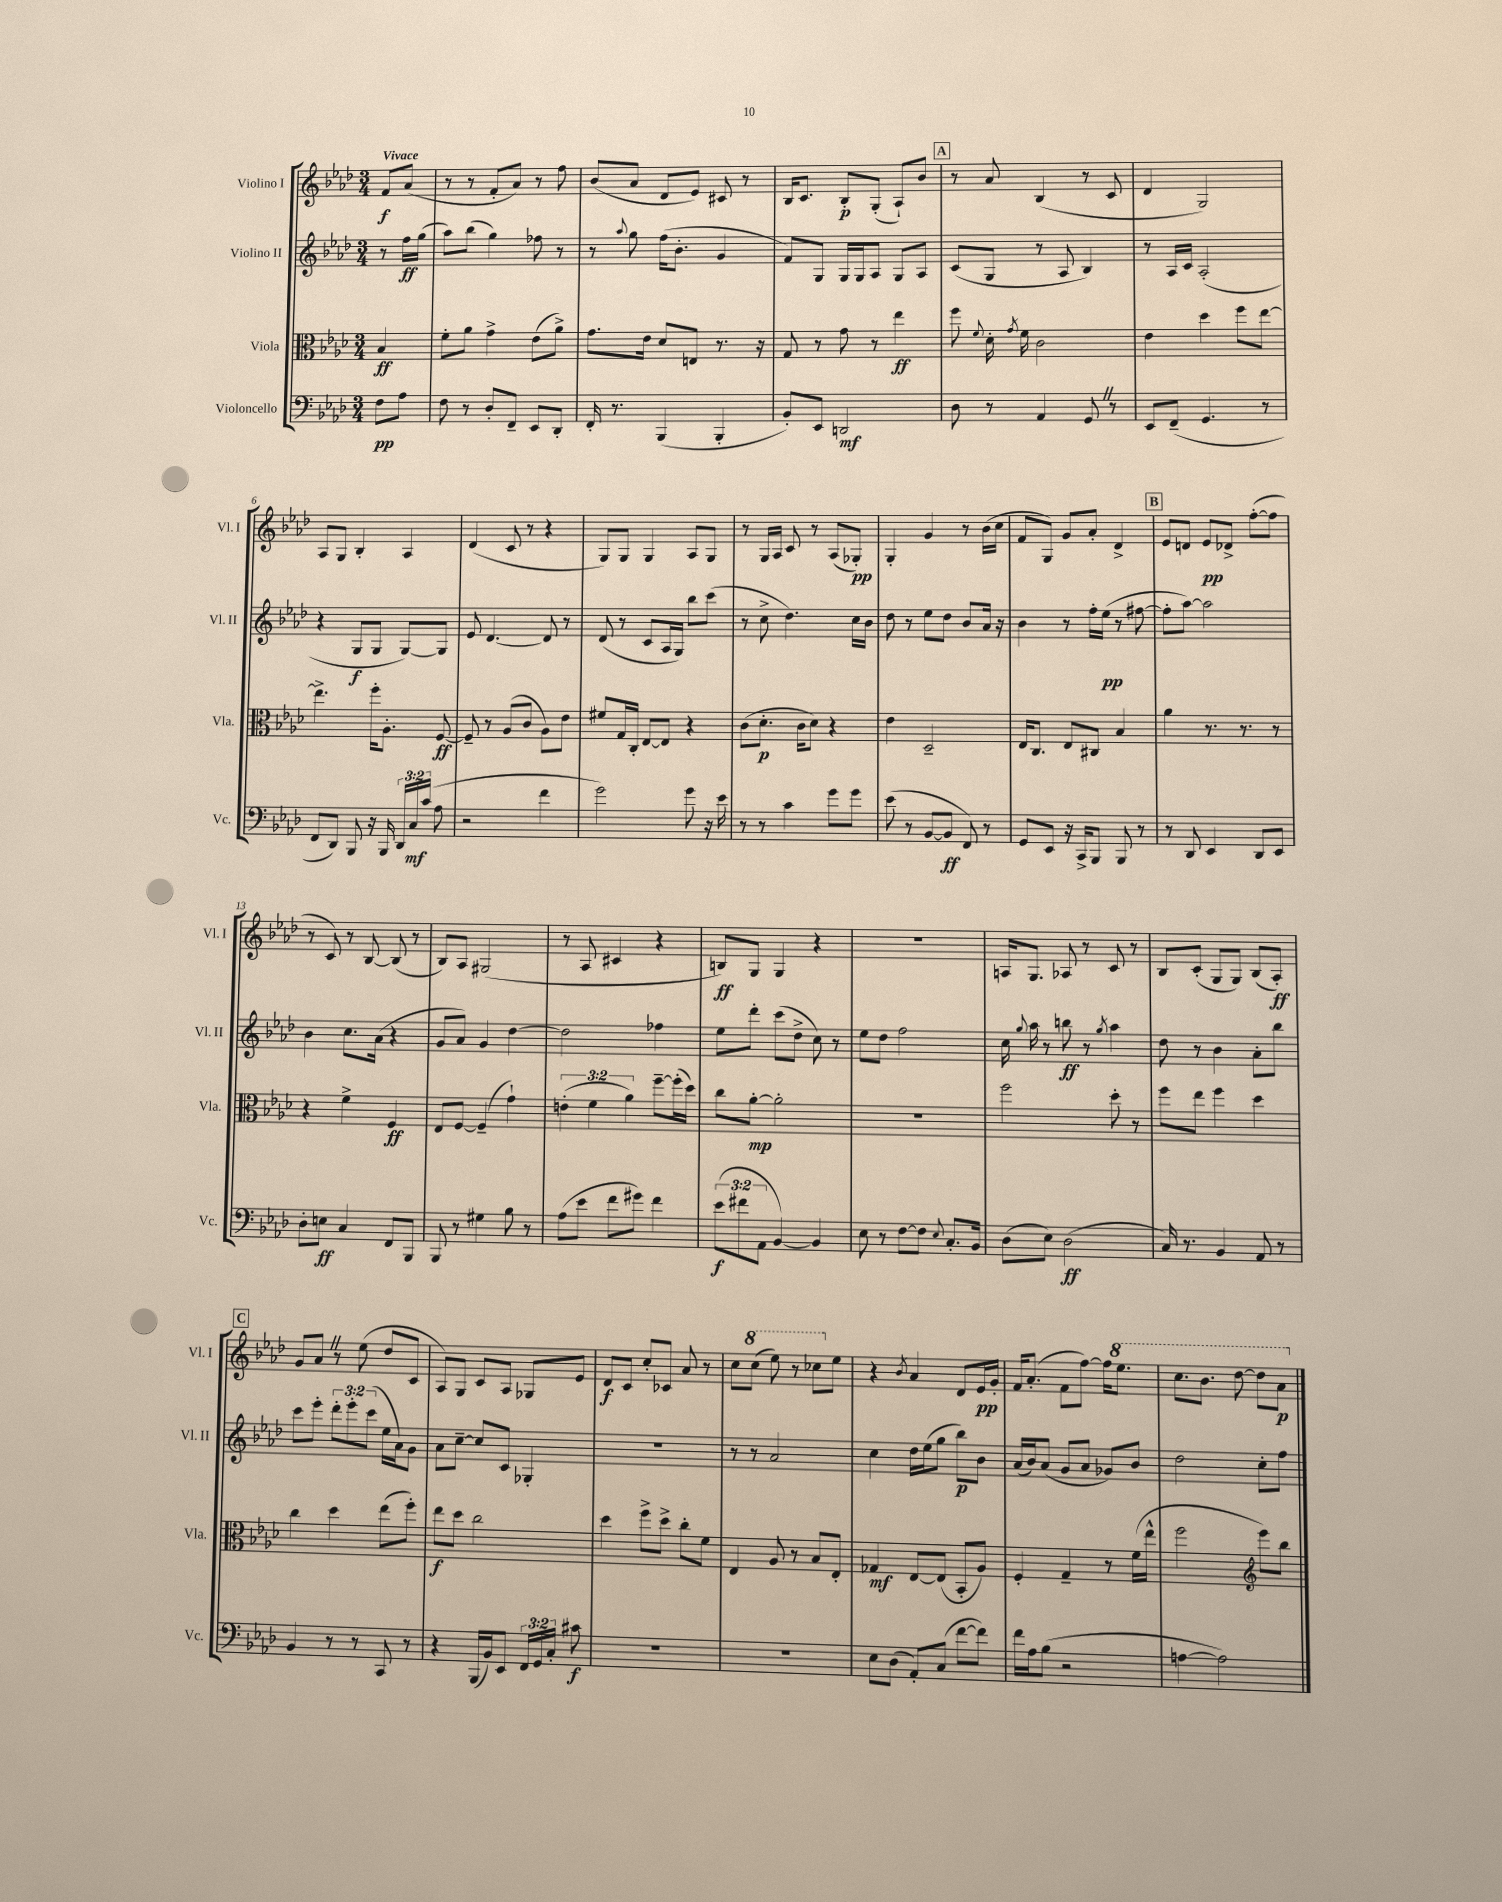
<<
\new StaffGroup <<
\new Staff = "s0" \with { instrumentName = "Violino I" shortInstrumentName = "Vl. I" } {
    \clef treble \key aes \major \numericTimeSignature \time 3/4 \partial 4 \tempo "Vivace"
    \autoBeamOff f'8[\f aes'8]( |
    r8 r8 f'8[-. aes'8]) r8 f''8 |
    bes'8[( aes'8] des'8[ ees'8]) cis'8 r8 |
    bes16[ c'8.] bes8[-.\p g8]-.( aes8[-!) bes'8] |
    \mark \markup { \box "A" } r8 aes'8 bes4( r8 c'8 |
    des'4 g2) |
    aes8[ g8] bes4-. aes4 |
    des'4( c'8 r8 r4 |
    g8[) g8] g4 aes8[ g8] |
    r8 g16[ aes16] c'8 r8 aes8[( ges8]-.\pp) |
    g4-. g'4 r8 bes'16[( c''16] |
    f'8[ g8]) g'8[ aes'8]-. des'4-> |
    \mark \markup { \box "B" } ees'8[ d'8] ees'8[\pp des'8]-> f''8[~-.( f''8] |
    r8 c'8) r8 bes8~ bes8( r8 |
    bes8[) aes8] gis2( |
    r8 aes8 cis'4 r4 |
    b8[\ff) g8] g4 r4 |
    R2. |
    a16[ g8.] aes8 r8 c'8 r8 |
    bes8[ c'8]-.( g8[ g8]) bes8[( aes8]-.\ff) |
    \mark \markup { \box "C" } g'8[ aes'8] \once \override BreathingSign.text = \markup { \musicglyph "scripts.caesura.straight" } \breathe r8 ees''8( des''8[ c'8] |
    aes8[) g8] c'8[ aes8] ges8[ ees'8] |
    des'8[\f c'8] c''8[-. ces'8] aes'8 r8 |
    c''8[ \ottava #1 c'''8]( ees'''8) r8 ces'''8[ \ottava #0 ees''8] |
    r4 \acciaccatura { bes'8 } aes'4 des'8[ ees'16\pp g'16]-. |
    f'16[ aes'8.]-.( f'8[ f''8]~) f''16[ \ottava #1 ees'''8.] |
    c'''8.[ bes''8.] des'''8~ des'''8[ aes''8]\p \ottava #0 \bar "|." |
}
\new Staff = "s1" \with { instrumentName = "Violino II" shortInstrumentName = "Vl. II" } {
    \clef treble \key aes \major \numericTimeSignature \time 3/4 \override Staff.TupletNumber.text = #tuplet-number::calc-fraction-text \partial 4
    \autoBeamOff r8 f''16[\ff g''16]( |
    aes''8[) bes''8]( g''4) fes''8 r8 |
    r8 \appoggiatura { aes''8 } g''8 f''16[( bes'8.]-. g'4 |
    f'8[) g8] g16[ g16 aes8] g8[ aes8] |
    \mark \markup { \box "A" } c'8[( g8] r8 aes8 bes4) |
    r8 aes16[ c'16] aes2-.( |
    r4 g8[\f g8] g8[~) g8] |
    ees'8 des'4.~ des'8 r8 |
    des'8( r8 c'8[ aes16 g16]) bes''8[ c'''8]( |
    r8 c''8-> des''4.) c''16[ bes'16] |
    des''8 r8 ees''8[ des''8] bes'8[ aes'16] r16 |
    bes'4 r8 f''16[-. ees''16]\pp( r8 fis''8~ |
    \mark \markup { \box "B" } fis''8[-. aes''8]~) aes''2 |
    bes'4 c''8.[ aes'16]( r4 |
    g'8[ aes'8]) g'4 des''4~ |
    des''2 fes''4 |
    ees''8[ des'''8]-. c'''8[( des''8]-> c''8) r8 |
    ees''8[ des''8] f''2 |
    c''16 \appoggiatura { g''8 } aes''16 r8 b''8\ff r8 \acciaccatura { g''8 } aes''4 |
    des''8 r8 bes'4 aes'8[-. bes''8] |
    \mark \markup { \box "C" } c'''8[ ees'''8]-. \tuplet 3/2 { des'''8[-. ees'''8-. c'''8]( } ees''16[ aes'16) g'8] |
    aes'8[ c''8]~-- c''8[ c'8] ges4-. |
    R2. |
    r8 r8 aes'2 |
    c''4 des''16[ ees''16( g''8] bes''8[\p) bes'8] |
    aes'16[( bes'16) aes'8]( g'8[ aes'8] ges'8[) bes'8] |
    des''2 c''8[-. f''8] \bar "|." |
}
\new Staff = "s2" \with { instrumentName = "Viola" shortInstrumentName = "Vla." } {
    \clef alto \key aes \major \numericTimeSignature \time 3/4 \override Staff.TupletNumber.text = #tuplet-number::calc-fraction-text \partial 4
    \autoBeamOff bes4\ff |
    f'8[-. aes'8] g'4-> ees'8[( aes'8]->) |
    g'8.[ ees'16] des'8[ e8] r8. r16 |
    g8 r8 g'8 r8 ees''4\ff |
    \mark \markup { \box "A" } f''8 \appoggiatura { f'8 } des'16-. \acciaccatura { g'8 } f'16 c'2 |
    ees'4 des''4 f''8[ ees''8]~ |
    ees''4.-> f''16[-. aes8.]-. f8~\ff |
    f8-- r8 aes8[( c'8] aes8[) ees'8] |
    fis'8[ g16 c16]-. ees8[~ ees8] r4 |
    c'8[( des'8.]-.\p c'16[ des'8]) r4 |
    ees'4 des2-- |
    ees16[ c8.] ees8[ cis8] bes4 |
    \mark \markup { \box "B" } aes'4 r8. r8. r8 |
    r4 f'4-> f4\ff |
    ees8[ f8]~ f4--( g'4-!) |
    \tuplet 3/2 { e'4-.( f'4 aes'4) } f''8[~-- f''16-.( des''16]) |
    c''8[ aes'8]~-.\mp aes'2-. |
    R2. |
    f''2 des''8-. r8 |
    f''8[ ees''8] f''4 des''4 |
    \mark \markup { \box "C" } c''4 des''4 ees''8[( f''8]-.) |
    ees''8[\f des''8] c''2 |
    des''4 f''8[-> des''8]-> c''8[-. f'8] |
    ees4 aes8 r8 bes8[ ees8]-. |
    ges4\mf ees8[~ ees8]( bes,8[-. aes8]) |
    f4-. g4-- r8 f'16[( ees''16]-^ |
    f''2 \clef treble ees'''8[) bes''8] \bar "|." |
}
\new Staff = "s3" \with { instrumentName = "Violoncello" shortInstrumentName = "Vc." } {
    \clef bass \key aes \major \numericTimeSignature \time 3/4 \override Staff.TupletNumber.text = #tuplet-number::calc-fraction-text \partial 4
    \autoBeamOff f8[\pp aes8] |
    f8 r8 des8[-. f,8]-- ees,8[ des,8]-. |
    f,16-. r8. bes,,4( bes,,4-. |
    bes,8[-.) ees,8] d,2\mf |
    \mark \markup { \box "A" } des8 r8 aes,4 g,8 \once \override BreathingSign.text = \markup { \musicglyph "scripts.caesura.straight" } \breathe r8 |
    ees,8[ f,8]--( g,4. r8 |
    f,8[ des,8]) bes,,8 r16 bes,,16 \tuplet 3/2 { des,16[ c16\mf c'16]( } aes8 |
    r2 f'4 |
    g'2) g'8 r16 ees'16 |
    r8 r8 c'4 g'8[ g'8] |
    ees'8( r8 bes,8[~ bes,8]\ff f,8) r8 |
    g,8[ ees,8] r16 c,16[-> bes,,8] bes,,8 r8 |
    \mark \markup { \box "B" } r8 des,8 ees,4 des,8[ ees,8] |
    des8[-. e8]\ff c4 f,8[ bes,,8] |
    bes,,8 r8 gis4 bes8 r8 |
    aes8[( ees'8] f'8[ gis'8]) f'4 |
    \tuplet 3/2 { ees'8[\f( fis'8 aes,8] } bes,4~) bes,4 |
    ees8 r8 f8[~ f8] \appoggiatura { ees8 } c8.[-. bes,16] |
    des8[( ees8]) des2\ff( |
    c16) r8. bes,4 aes,8 r8 |
    \mark \markup { \box "C" } bes,4 r8 r8 c,8 r8 |
    r4 bes,,16[( bes,16) ees,8] \tuplet 3/2 { f,16[ g,16 c16]-. } cis'8\f |
    R2. |
    R2. |
    ees8[ des8]( aes,8[-.) c8]( f'8[~ f'8]) |
    f'16[ aes16 bes8]( r2 |
    a4~ a2) \bar "|." |
}
>>
>>
